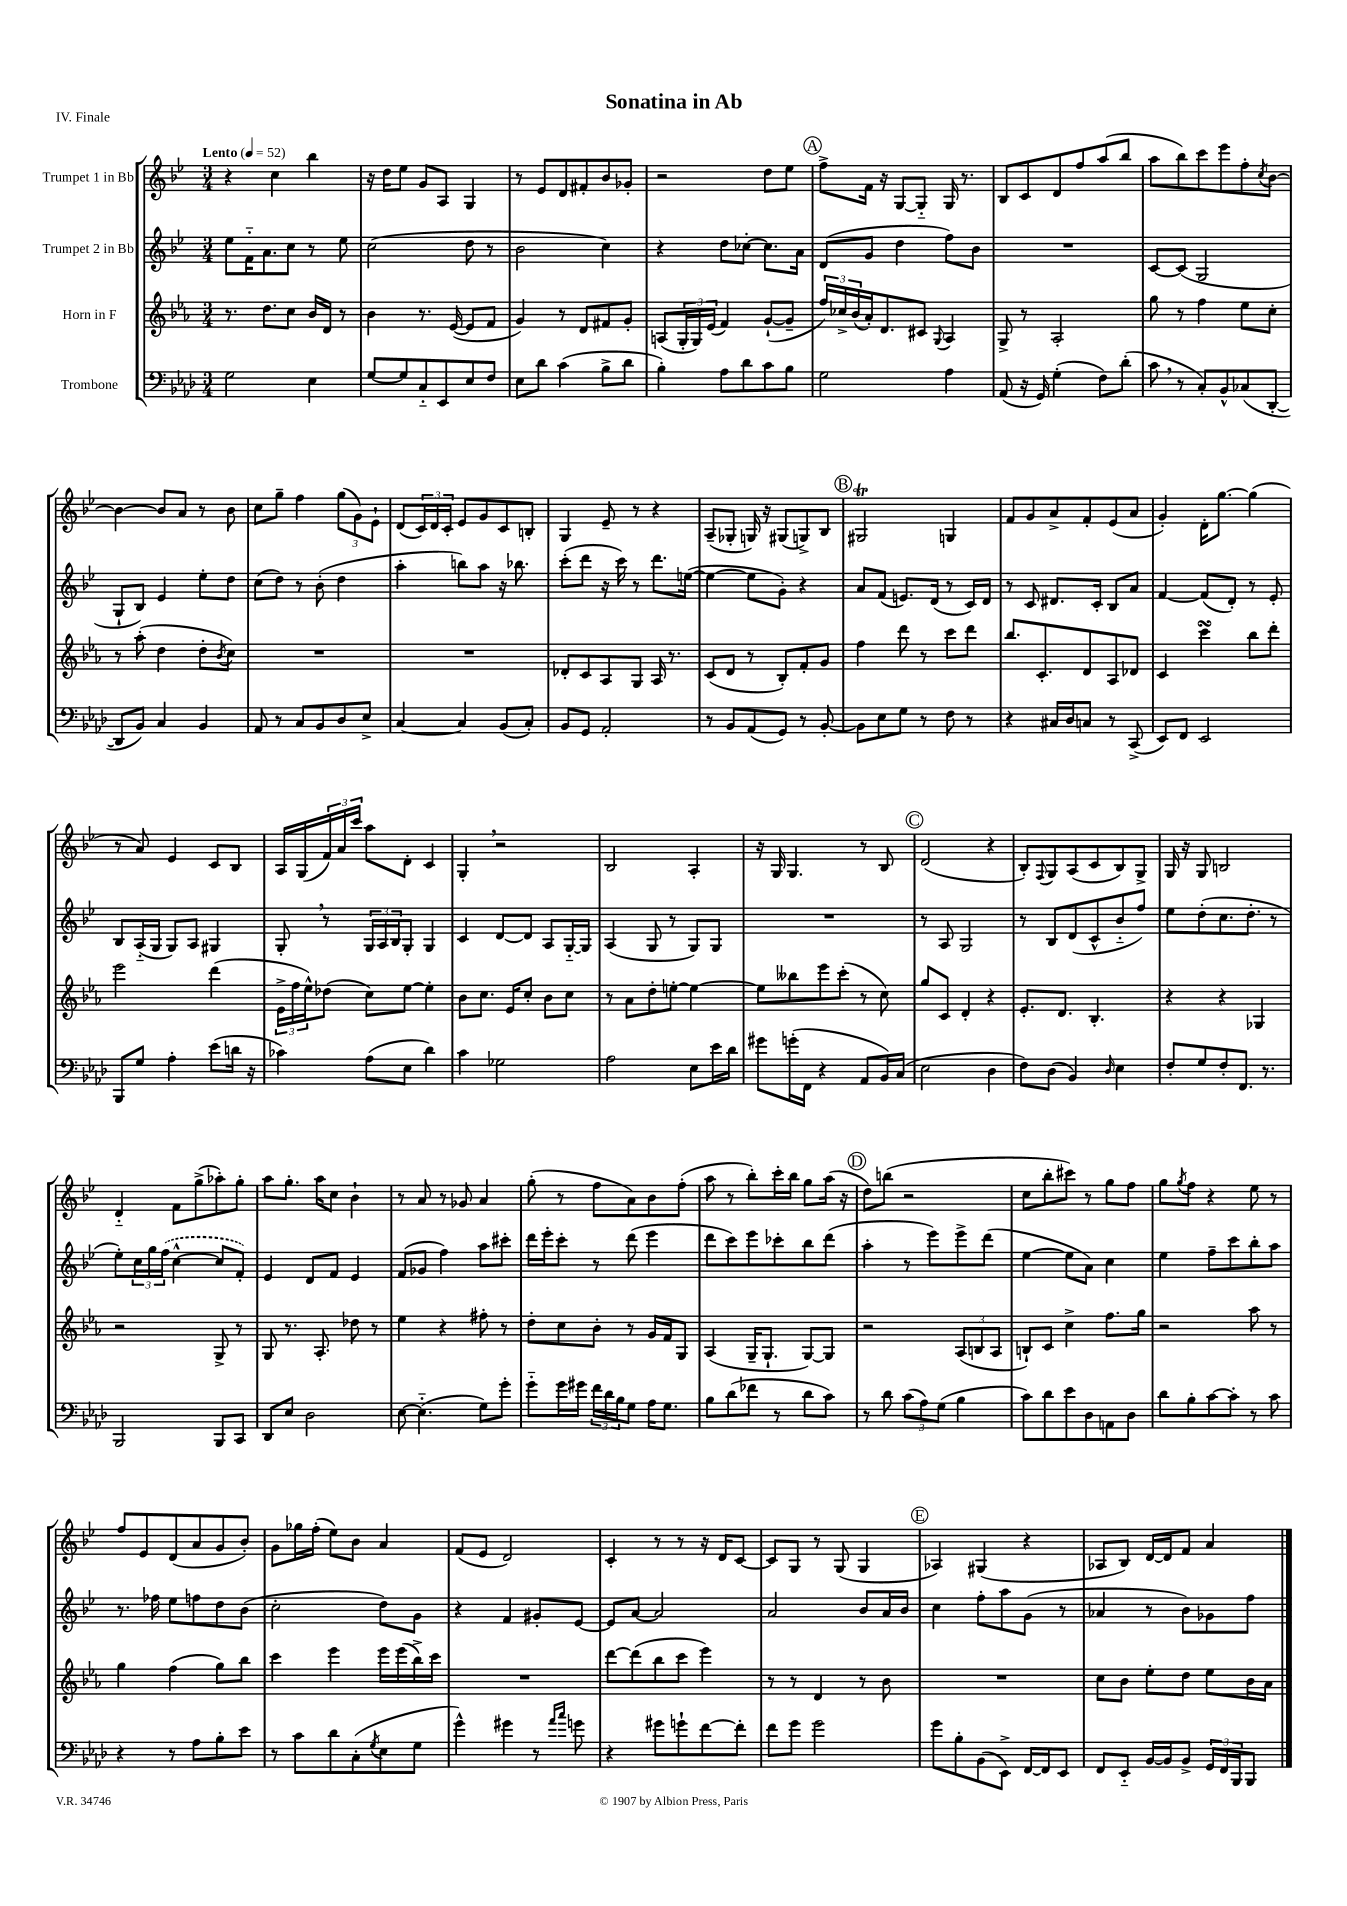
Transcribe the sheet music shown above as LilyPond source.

\header { title = "Sonatina in Ab" piece = "IV. Finale" }
<<
\new StaffGroup <<
\new Staff = "s0" \with { instrumentName = "Trumpet 1 in Bb" } {
    \clef treble \key bes \major \numericTimeSignature \time 3/4 \tempo "Lento" 4 = 52
    r4 c''4 bes''4 |
    r16 d''16 ees''8 g'8 a8 g4 |
    r8 ees'8 d'8 fis'8-. bes'8 ges'8-. |
    r2 d''8 ees''8 |
    \mark \markup { \circle "A" } f''8-> f'16 r16 g8~ g8-_ g16 r8. |
    bes8 c'8 d'8 f''8 a''8( bes''8 |
    a''8 bes''8) c'''8 ees'''8 f''8-. \acciaccatura { c''8 } bes'8~ |
    bes'4~ bes'8 a'8 r8 bes'8 |
    c''8 g''8-- f''4 \tuplet 3/2 { g''8( g'8) ees'8-! } |
    d'8( \tuplet 3/2 { c'16) d'16 c'16-. } ees'8 g'8 c'8 b8-. |
    g4 ees'8-- r8 r4 |
    a8--( ges8-. g16) r16 gis8( g8->) bes8 |
    \mark \markup { \circle "B" } gis2\trill g4 |
    f'8 g'8 a'8-> f'8-. ees'8( a'8 |
    g'4-.) d'16-. g''8.~ g''4( |
    r8 a'8) ees'4 c'8 bes8 |
    a16 g16( \tuplet 3/2 { f'16) a'16 c'''16 } a''8 d'8-. c'4 |
    g4-. \breathe r2 |
    bes2 a4-. |
    r16 g16 g4. r8 bes8 |
    \mark \markup { \circle "C" } d'2( r4 |
    bes8-.) \appoggiatura { f8 } g8 a8( c'8 bes8) g8-> |
    g16 r16 g8 b2 |
    d'4-_ f'8 g''8->( aes''8-.) g''8-. |
    a''8 g''8.-. a''16 c''8 bes'4-! |
    r8 a'8 r8 ges'8 a'4 |
    g''8-.( r8 f''8 a'8) bes'8 f''8-.( |
    a''8 r8 bes''8-.) c'''16-. bes''16 g''8 a''16( r16 |
    \mark \markup { \circle "D" } d''8) b''8( r2 |
    c''8 bes''8-. cis'''8) r8 g''8 f''8 |
    g''8 \acciaccatura { g''8 } f''8 r4 ees''8 r8 |
    f''8 ees'8 d'8( a'8 g'8 bes'8-.) |
    g'8 ges''16 f''16-.( ees''8) bes'8 a'4 |
    f'8( ees'8 d'2) |
    c'4-. r8 r8 r16 d'16 c'8~ |
    c'8 g8 r8 g8( g4 |
    \mark \markup { \circle "E" } aes4) gis4( r4 |
    aes8 bes8) d'16~ d'16 f'8 a'4 \bar "|." |
}
\new Staff = "s1" \with { instrumentName = "Trumpet 2 in Bb" } {
    \clef treble \key bes \major \numericTimeSignature \time 3/4
    ees''8 f'16-_ a'8. c''8 r8 ees''8 |
    c''2( d''8 r8 |
    bes'2 c''4) |
    r4 d''8 ces''8~-. ces''8. a'16 |
    \mark \markup { \circle "A" } d'8( g'8 d''4 f''8) bes'8 |
    R2. |
    c'8~ c'8( g2 |
    g8-! bes8) ees'4 ees''8-. d''8 |
    c''8( d''8) r8 bes'8-.( d''4 |
    a''4-. b''8) a''8 r16 bes''8. |
    c'''8-.( d'''8 r16 c'''16) r8 d'''8. e''16~( |
    e''4~ e''8 g'8-.) r4 |
    \mark \markup { \circle "B" } a'8 f'8( e'8.) d'16( r8 c'16) d'16 |
    r8 c'8 dis'8. c'16-. bes8 a'8 |
    f'4~ f'8( d'8-.) r8 ees'8-. |
    bes8 a16-_( g16 g8) a8 gis4 |
    g8-. \breathe r8 \tuplet 3/2 { g16 a16 bes16 } g8-. g4 |
    c'4 d'8~ d'8 a8 g16~-_ g16 |
    a4( g8 r8 g8) g8 |
    R2. |
    \mark \markup { \circle "C" } r8 a8 g2 |
    r8 bes8 d'8( c'8-^ bes'8-_ f''8) |
    ees''8 d''8-.( c''8. d''8.-. r8 |
    ees''8-.) \tuplet 3/2 { c''16 g''16 \once \slurDashed f''16( } c''4~-^ c''8 f'8-.) |
    ees'4 d'8 f'8 ees'4 |
    f'8( ges'8 f''4) a''8 cis'''8-. |
    d'''16 ees'''16-. c'''8-. r8 d'''8( ees'''4 |
    d'''8 c'''8) ees'''8 ces'''8-. bes''8 d'''8( |
    \mark \markup { \circle "D" } a''4-. r8 ees'''8) ees'''8-> d'''8( |
    ees''4~ ees''8 a'8) c''4 |
    ees''4 f''8-- c'''8 bes''8-. a''8 |
    r8. fes''16 ees''8 f''8 d''8 bes'8( |
    c''2-. d''8) g'8 |
    r4 f'4 gis'8-. ees'8~ |
    ees'8 a'8~ a'2 |
    a'2 bes'8 a'16 bes'16 |
    \mark \markup { \circle "E" } c''4 f''8-. a''8 g'8( r8 |
    aes'4 r8 bes'8) ges'8 f''8 \bar "|." |
}
\new Staff = "s2" \with { instrumentName = "Horn in F" } {
    \clef treble \key ees \major \numericTimeSignature \time 3/4
    r8. d''8. c''8 bes'16 d'16 r8 |
    bes'4 r8. ees'16~( ees'8 f'8 |
    g'4) r8 d'8 fis'8 g'8-. |
    a8( \tuplet 3/2 { g16-. g16) ees'16( } f'4) g'8~-!( g'8-- |
    \mark \markup { \circle "A" } \tuplet 3/2 { f''16) ces''16-> bes'16( } aes'16-.) d'8. cis'8 \appoggiatura { g8 } aes4 |
    g8-> r8 aes2-. |
    g''8 r8 f''4 ees''8 c''8-. |
    r8 aes''8-.( d''4 d''8-. \acciaccatura { bes'8 } c''8) |
    R2. |
    R2. |
    des'8-. c'8 aes8 g8 aes16 r8. |
    c'8( d'8 r8 bes8-.) f'8-. g'8 |
    \mark \markup { \circle "B" } f''4 d'''8 r8 c'''8 d'''8 |
    bes''8. c'8.-. d'8 aes8 des'8 |
    c'4 c'''4\turn bes''8 d'''8-. |
    ees'''2 d'''4( |
    \tuplet 3/2 { ees'16-> f''16 ees''16-^) } des''8( c''8) ees''8~ ees''4-. |
    bes'8 c''8. ees'16 c''8-. bes'8 c''8 |
    r8 aes'8 d''8-. e''8~-. e''4~ |
    e''8 beses''8 ees'''8 c'''8-.( r8 c''8) |
    \mark \markup { \circle "C" } g''8 c'8 d'4-. r4 |
    ees'8.-. d'8. bes4.-. |
    r4 r4 ges4 |
    r2 g8-> r8 |
    g8 r8. aes8.-. des''8 r8 |
    ees''4 r4 fis''8-. r8 |
    d''8-. c''8 bes'8-. r8 g'16 f'16 g8 |
    aes4( g16-- g8.-! g8~) g8 |
    \mark \markup { \circle "D" } r2 \tuplet 3/2 { aes8( b8 aes8 } |
    b8-!) c'8 c''4-> f''8. g''16 |
    r2 aes''8 r8 |
    g''4 f''4( g''8) bes''8 |
    c'''4 ees'''4 ees'''16 ees'''16( bes''16->) c'''16 |
    R2. |
    d'''8~ d'''8( bes''8 c'''8 ees'''4) |
    r8 r8 d'4 r8 bes'8 |
    \mark \markup { \circle "E" } R2. |
    c''8 bes'8 ees''8-. d''8 ees''8 bes'16 aes'16 \bar "|." |
}
\new Staff = "s3" \with { instrumentName = "Trombone" } {
    \clef bass \key aes \major \numericTimeSignature \time 3/4
    g2 ees4 |
    g8~ g8 c8-_ ees,8 ees8 f8 |
    ees8 des'8 c'4( bes8-> des'8 |
    bes4-.) aes8 des'8 c'8 bes8 |
    \mark \markup { \circle "A" } g2 aes4 |
    aes,8( r16 g,16) g4-.( f8) des'8-.( |
    c'8 \breathe r8 c8-.) bes,8-^ ces8( des,8~-. |
    des,8 bes,8) c4 bes,4 |
    aes,8 r8 c8 bes,8 des8 ees8-> |
    c4~ c4 bes,8( c8-.) |
    bes,8 g,8 aes,2-. |
    r8 bes,8 aes,8( g,8) r8 bes,8~-. |
    \mark \markup { \circle "B" } bes,8 ees8 g8 r8 f8 r8 |
    r4 cis16 des16 c8 r8 c,8->( |
    ees,8) f,8 ees,2 |
    bes,,8 g8 aes4-. ees'8( d'16 r16 |
    ces'4) aes8( ees8 des'4) |
    c'4 ges2 |
    aes2 ees8 ees'16 des'16 |
    gis'8 g'16-.( f,16 r4 aes,8 bes,16) c16( |
    \mark \markup { \circle "C" } ees2 des4 |
    f8) des8( bes,4) \grace { des16 } ees4 |
    f8-. g8 f8-. f,8. r8. |
    bes,,2 bes,,8 c,8 |
    des,8 ees8 des2 |
    ees8~ ees4.-_( g8) g'8-. |
    g'8-_ g'16 gis'16 \tuplet 3/2 { f'16 des'16 bes16 } g8 aes16 g8. |
    bes8 des'8( fes'8 r8 des'8 c'8) |
    \mark \markup { \circle "D" } r8 des'8 \tuplet 3/2 { c'8( aes8) g8( } bes4 |
    c'8) des'8 ees'8 des8 a,8 des8 |
    des'8 bes8-. c'8~ c'8-. r8 c'8 |
    r4 r8 aes8 bes8-. ees'8 |
    r8 c'8 des'8 c8-.( \acciaccatura { g8 } ees8 g8 |
    g'4-^) gis'4 r8 \grace { aes'16 c''16 } g'8 |
    r4 gis'8 g'8-! f'8~ f'8-. |
    f'8 g'8 g'2 |
    \mark \markup { \circle "E" } g'8 bes8-. bes,8( ees,8->) f,16~ f,16 ees,8 |
    f,8 ees,8-_ bes,16~ bes,16 bes,8-> \tuplet 3/2 { g,16 f,16 bes,,16 } bes,,8 \bar "|." |
}
>>
>>
\layout { \context { \Score \remove "Bar_number_engraver" } }
